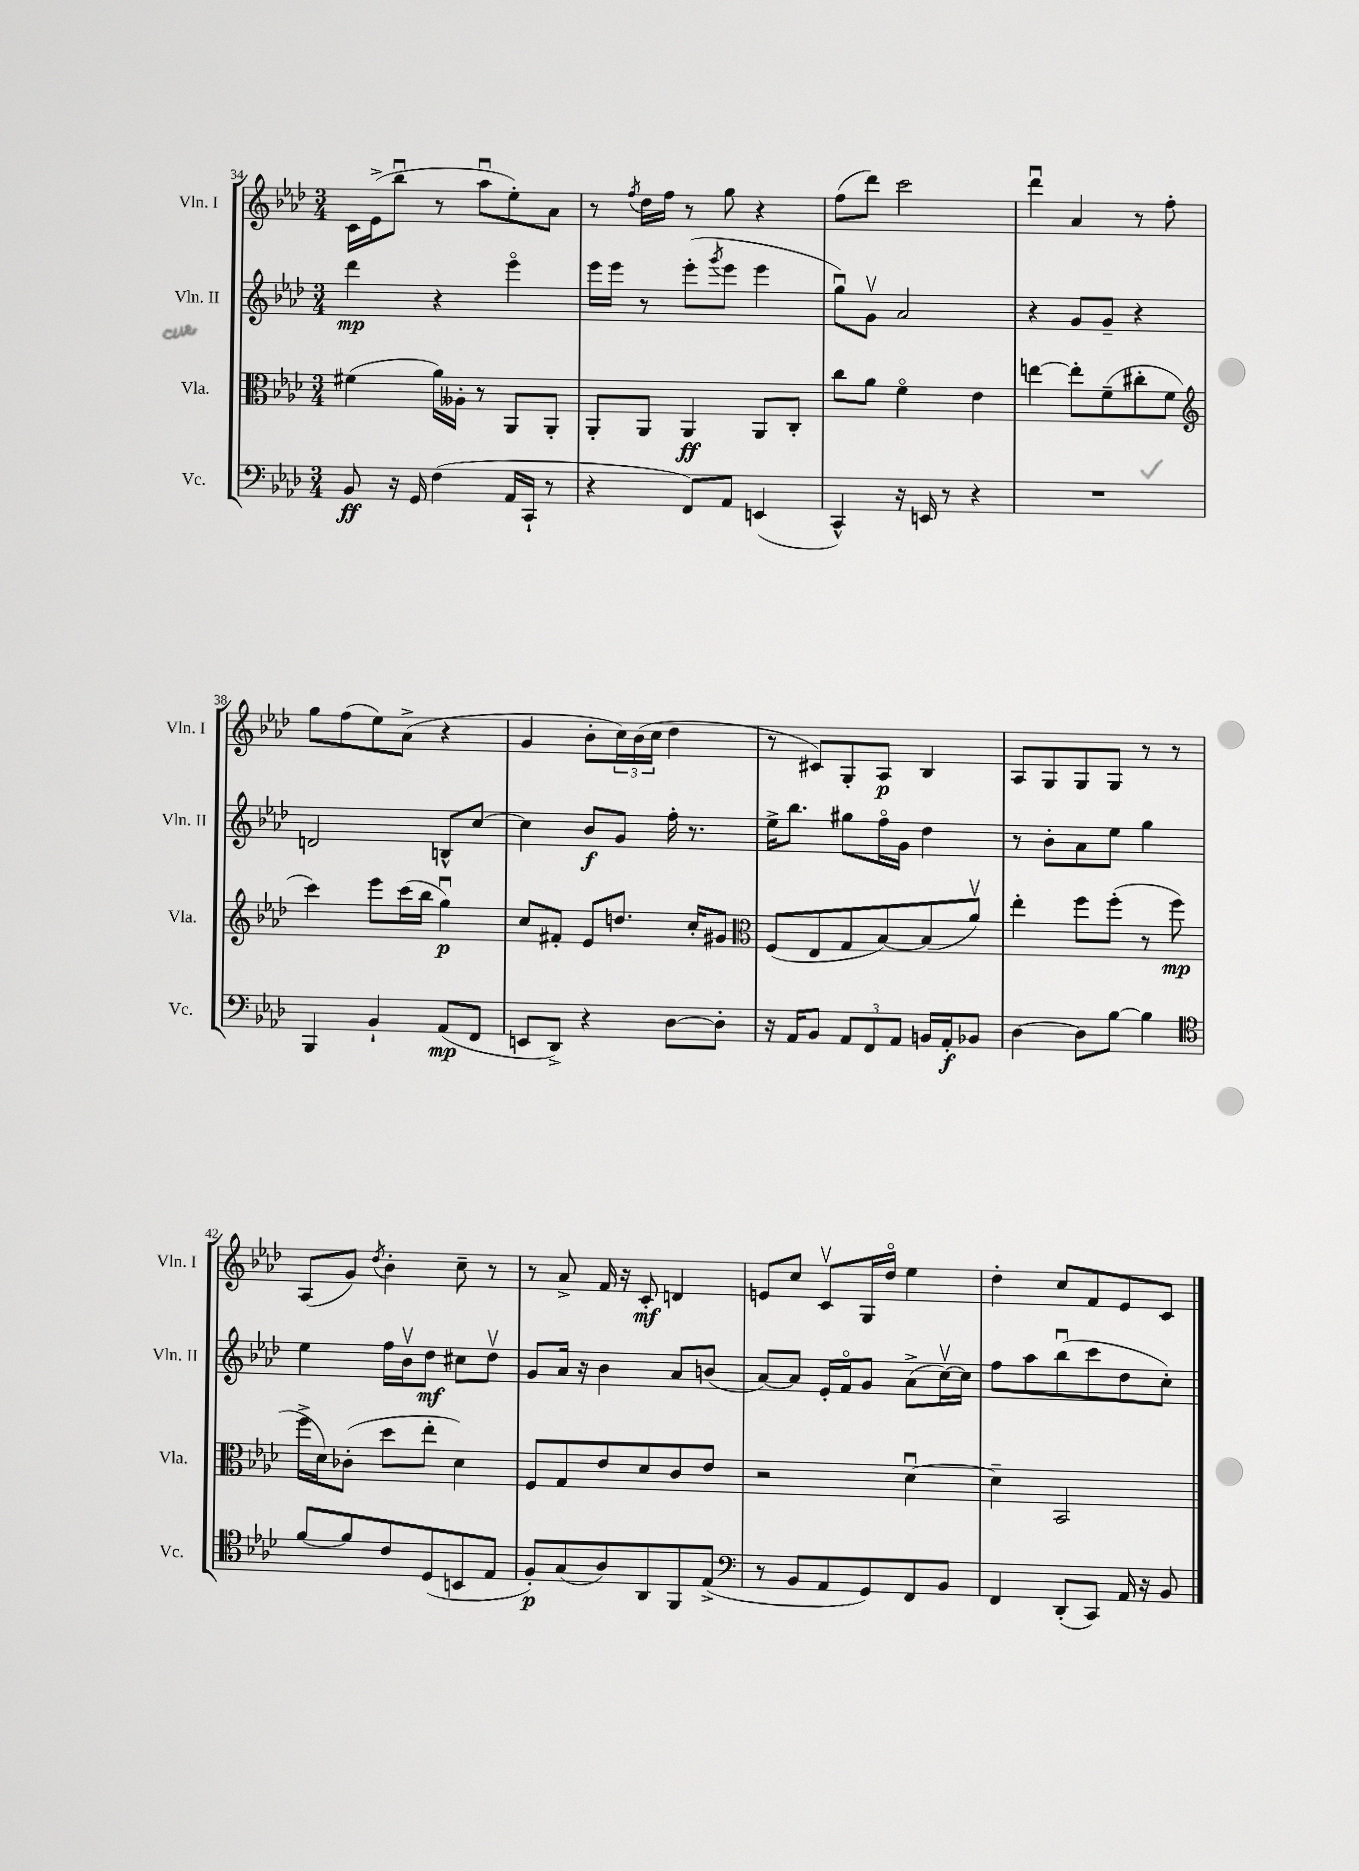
<<
\new StaffGroup <<
\new Staff = "s0" \with { instrumentName = "Vln. I" shortInstrumentName = "Vln. I" } {
    \clef treble \key aes \major \numericTimeSignature \time 3/4
    c'16 ees'16->( bes''8\downbow r8 aes''8\downbow ees''8-.) aes'8 |
    r8 \acciaccatura { f''8 } des''16 f''16 r8 g''8 r4 |
    f''8( des'''8) c'''2 |
    des'''4\downbow aes'4 r8 f''8-. |
    g''8 f''8( ees''8) aes'8->( r4 |
    g'4 bes'8-. \tuplet 3/2 { c''16) bes'16( c''16 } des''4 |
    r8 cis'8) g8-. aes8\p bes4 |
    aes8 g8 g8 g8 r8 r8 |
    aes8( g'8) \acciaccatura { des''8 } bes'4-. c''8-- r8 |
    r8 aes'8-> f'16 r16 c'8-.\mf d'4 |
    e'8 c''8 c'8\upbow g16 des''16\flageolet ees''4 |
    des''4-. c''8 f'8 ees'8 c'8 \bar "|." |
}
\new Staff = "s1" \with { instrumentName = "Vln. II" shortInstrumentName = "Vln. II" } {
    \clef treble \key aes \major \numericTimeSignature \time 3/4
    des'''4\mp r4 ees'''4\flageolet |
    ees'''16 ees'''16 r8 ees'''8-.( \acciaccatura { g'''8 } ees'''8 ees'''4 |
    g''8\downbow) g'8\upbow aes'2 |
    r4 g'8 g'8-- r4 |
    d'2 b8-^ c''8~ |
    c''4 bes'8\f g'8 f''16-. r8. |
    ees''16-> bes''8. gis''8 f''16\flageolet g'16 des''4 |
    r8 bes'8-. aes'8 ees''8 g''4 |
    ees''4 f''16 bes'16\upbow des''8\mf cis''8 des''8\upbow |
    g'8 aes'16 r16 bes'4 aes'8 b'8( |
    aes'8~) aes'8 ees'16-. f'16\flageolet g'8 aes'8->( c''16~\upbow) c''16 |
    f''8 aes''8 bes''8\downbow( c'''8 des''8 c''8-.) \bar "|." |
}
\new Staff = "s2" \with { instrumentName = "Vla." shortInstrumentName = "Vla." } {
    \clef alto \key aes \major \numericTimeSignature \time 3/4
    fis'4( aes'16) aeses16-. r8 aes,8 aes,8-. |
    aes,8-. aes,8 aes,4\ff aes,8 c8-. |
    c''8 aes'8 f'4\flageolet ees'4 |
    e''4~ e''8-. f'8--( cis''8-. f'8 |
    \clef treble c'''4) ees'''8 c'''16( bes''16 g''4\downbow\p) |
    c''8 fis'8-. ees'8 d''8. c''16-. gis'8 |
    \clef alto f8( ees8 g8 bes8~) bes8( aes'8\upbow) |
    ees''4-. f''8 f''8-.( r8 f''8\mp |
    f''16-> des'16) ces'8-.( des''8 ees''8-. des'4) |
    f8 g8 ees'8 des'8 c'8 ees'8 |
    r2 des'4~\downbow |
    des'4-- bes,2 \bar "|." |
}
\new Staff = "s3" \with { instrumentName = "Vc." shortInstrumentName = "Vc." } {
    \clef bass \key aes \major \numericTimeSignature \time 3/4
    bes,8\ff r16 g,16 f4( aes,16 c,16-! r8 |
    r4 f,8) aes,8 e,4( |
    c,4-^) r16 e,16 r8 r4 |
    R2. |
    bes,,4 bes,4-! aes,8\mp( f,8 |
    e,8 des,8->) r4 des8~ des8-. |
    r16 aes,16 bes,8 \tuplet 3/2 { aes,8 f,8 aes,8 } b,16 aes,16-.\f bes,8 |
    des4~ des8 bes8~ bes4 |
    \clef tenor f'8~ f'8 c'8 des8( b,8 ees8 |
    f8-.\p) g8( aes8) aes,8 f,8 ees8->( |
    \clef bass r8 bes,8 aes,8 g,8) f,8 bes,8 |
    f,4 des,8-.( c,8) aes,16 r16 bes,8 \bar "|." |
}
>>
>>
\layout { \context { \Score currentBarNumber = #34 } }
